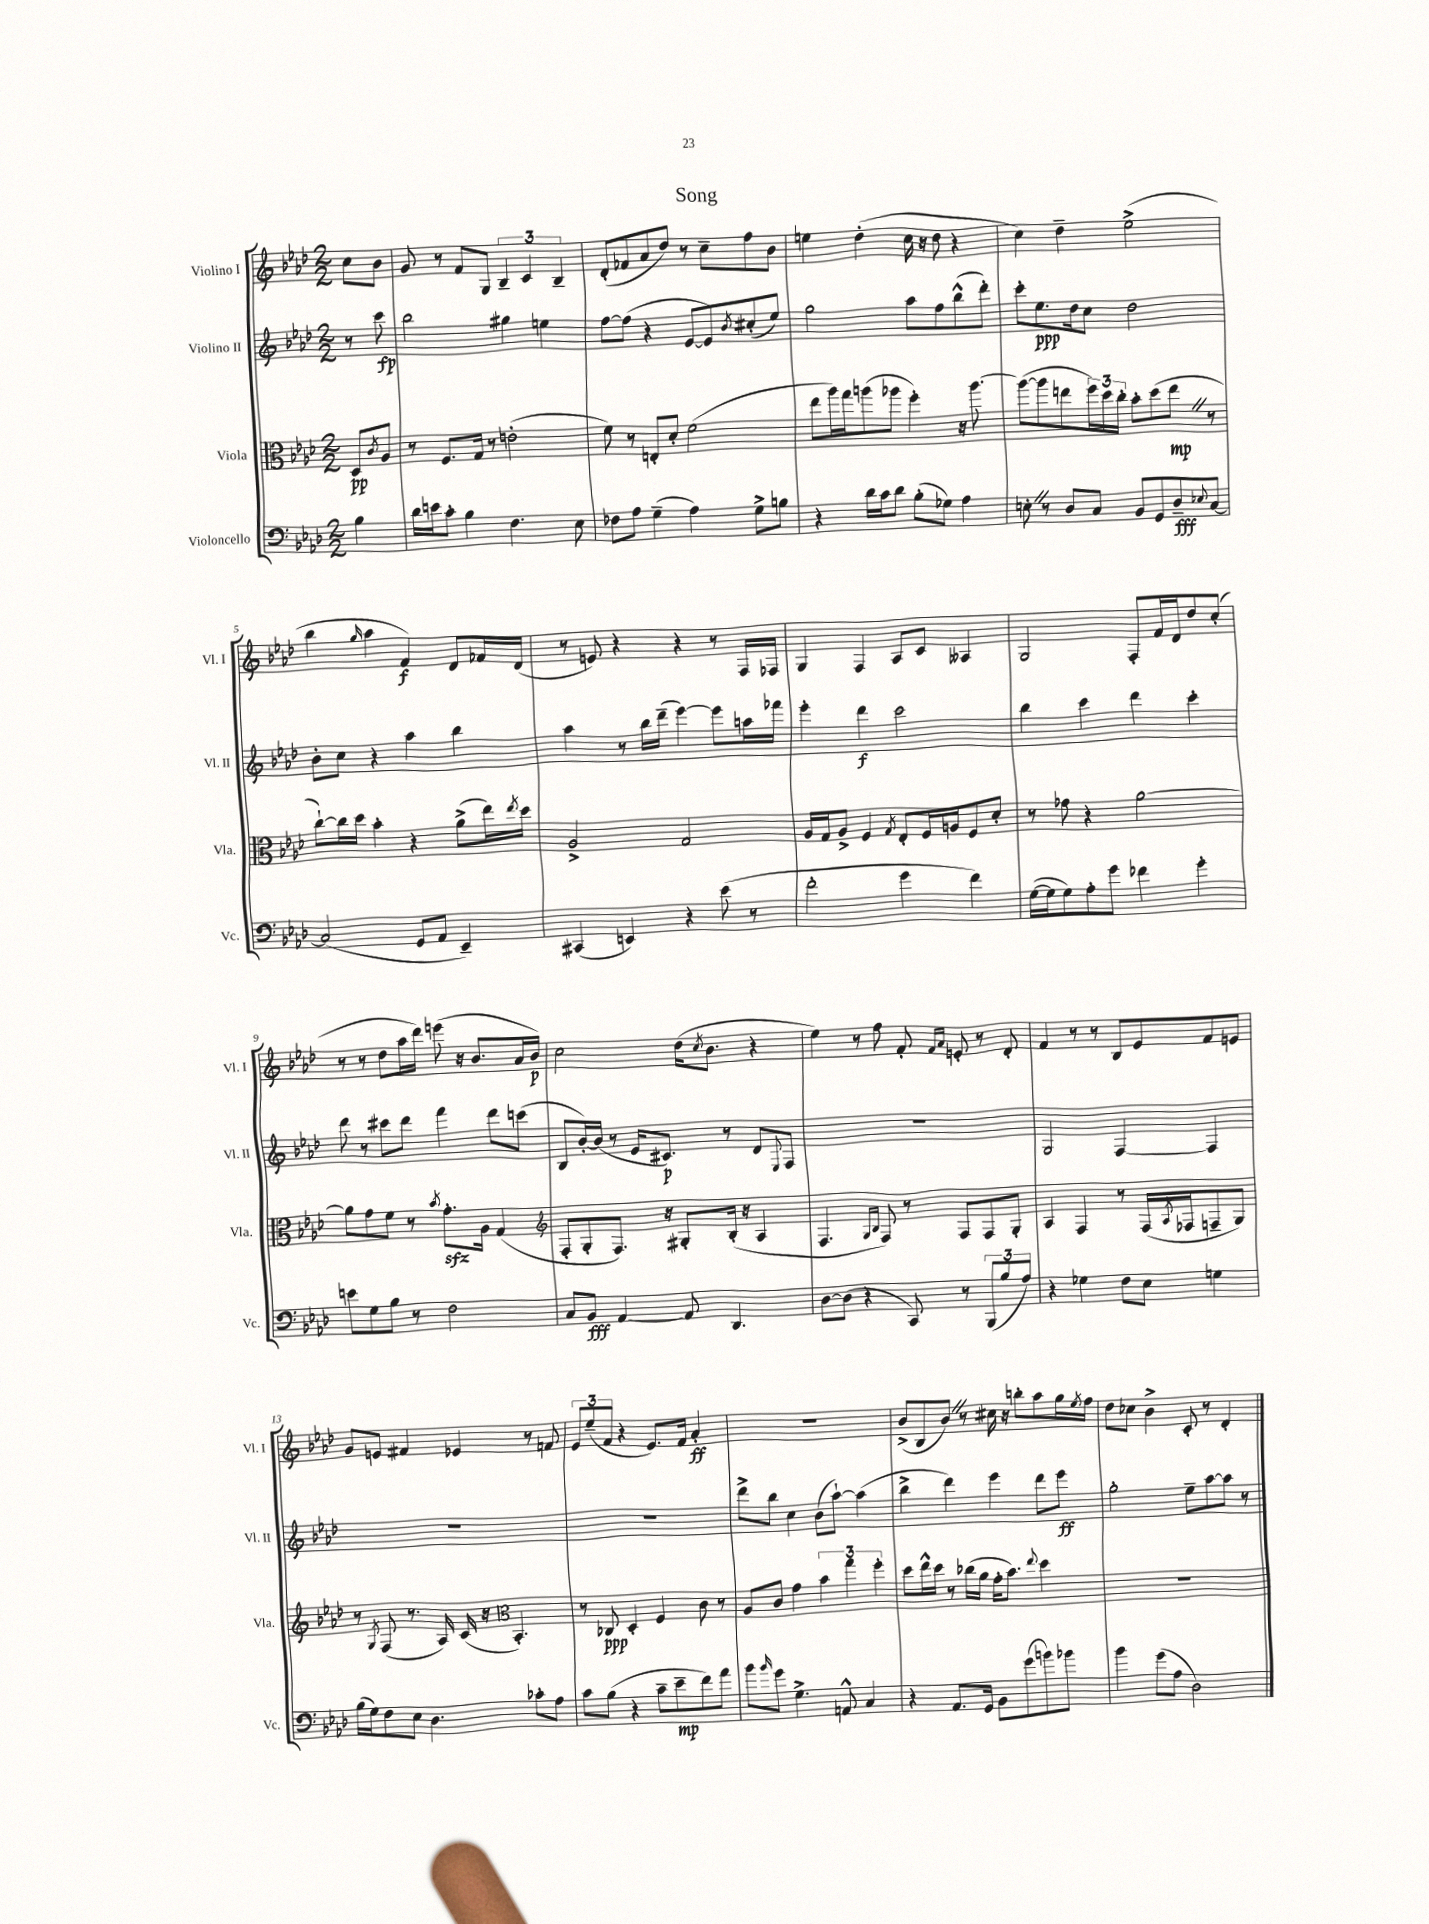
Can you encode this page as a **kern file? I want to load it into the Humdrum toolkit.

**kern	**kern	**kern	**kern
*staff4	*staff3	*staff2	*staff1
*clefF4	*clefC3	*clefG2	*clefG2
*k[b-e-a-d-]	*k[b-e-a-d-]	*k[b-e-a-d-]	*k[b-e-a-d-]
*M2/2	*M2/2	*M2/2	*M2/2
4B-	8D-	8r	8cc
.	8qc	.	.
.	8A-	8ccc	8b-
=	=	=	=
16d-	8r	2bb-	8g
16e	.	.	.
8c'	8.F	.	8r
4B-	.	.	8f
.	16G	.	.
.	8r	.	8G
4.F	(2e'	4gg#	6B-~
.	.	.	6c
.	.	4ee	.
.	.	.	6B-~
8E-	.	.	.
=	=	=	=
8F-	8f)	[8ff	(8d-'
8A-	8r	(8ff]	8f-
(4G~	8E'	4r	8a-
.	8d-'	.	8dd-)
4A-)	(2f	[8e-	8r
.	.	8e-])	8cc~
.	.	8qb-	.
8G^	.	(8cc#'	8ff
8B	.	8ee-)	8b-
=	=	=	=
4r	8ee-	2gg	4ee
.	16aa-)	.	.
.	16gg	.	.
16d-	(8aa	.	(4dd-'
16c	.	.	.
8d-	8aa-	.	.
(8B-'	4ff')	8aa-	16cc
.	.	.	16r
8G-)	.	8ff	8dd-
4A-	16r	(8bb-^^	4r
.	[8.aa-	.	.
.	.	8ddd-')	.
=	=	=	=
8E'	(8aa-_	8ccc'	4cc)
8r	8aa-]	8.ee-	.
8D-	8ee	.	4dd-~
.	.	16dd-	.
8C	24ff)	8cc	.
.	24dd-	.	.
.	24cc'	.	.
8BB-	8b-'	2dd-	(2ee-^
8GG	(8dd-	.	.
8D-~	8ee	.	.
8qqE-	.	.	.
[8C	8r	.	.
=	=	=	=
(2C]	[8cc`)	8b-'	4bb-
.	16cc]	8cc	.
.	16dd-	.	.
.	.	.	16qqgg
.	4b-'	4r	4aa-
8GG	4r	4aa-	4f)
8AA-	.	.	.
4EE-~)	(8a-^	4bb-	8d-
.	16ee-)	.	16f-
.	8qee-	.	.
.	16dd-	.	(16d-
=	=	=	=
(4CC#	2A-^	4aa-	8r
.	.	.	8e)
4EE)	.	8r	4r
.	.	16bb-	.
.	.	(16ddd-~	.
4r	2G	[4eee-)	4r
(8e-	.	8eee-]	8r
8r	.	16aa	16F
.	.	16fff-	16F-
=	=	=	=
2f'	16A-	4eee-'	4G
.	16G	.	.
.	8A-^	.	.
.	4F	4ddd-	4F
.	8qG	.	.
4g	8E-'	2ccc	8A-
.	16F	.	8c
.	16A	.	.
4f)	8F	.	4A--
.	8d-'	.	.
=	=	=	=
([16G	8r	4bb-	2G
16G]	.	.	.
8G)	8g-	.	.
8A-'	4r	4ccc	.
8g	.	.	.
4f-	[2a-	4ddd-	8F'
.	.	.	16f
.	.	.	16d-
4g'	.	4ccc'	8dd-
.	.	.	(8cc'
=	=	=	=
8e	8a-]	8ddd-	8r
8G	8g	8r	8r
8B-	8f	8ccc#	8dd-
8r	8r	8ddd-	16aa-
.	.	.	16ddd-)
.	8qb-	.	.
2F	8.g'	4fff	(8eee
.	.	.	16r
.	16A-	.	8.b-
.	(4G	8ddd-	.
.	.	(8ccc	16a-
.	.	.	16b-)
=	=	=	=
*	*clefG2	*	*
8C	8F'	8B-	2cc
8BB-	8G'	[16b-')	.
.	.	(16b-]	.
[4AA-	8.F)	8r	.
.	.	16e-	.
.	16r	8.c#)	.
8AA-]	8G#'	.	(16dd-
.	.	.	8qcc
.	.	.	8.b-
4.DD-	(16B-'	8r	.
.	16r	.	.
.	4A-	8d-	4r
.	.	8qqE-	.
.	.	8F	.
=	=	=	=
[8D-	4.F	1r	4ee-)
(8D-]	.	.	.
4r	.	.	8r
.	16qqG	.	.
.	16qqB-	.	.
.	8F)	.	8ff
8CC)	8r	.	8f'
.	.	.	16qqf
.	.	.	16qqa-
8r	8F	.	8e'
(12BBB-	8F	.	8r
12B-	.	.	.
.	8G'	.	8d-'
12A-)	.	.	.
=	=	=	=
4r	4A-	2G	4f
4G-	4F	.	8r
.	.	.	8r
8F	8r	[4F	8B-
8E-	(16F	.	8e-
.	8qA-	.	.
.	16F-	.	.
4G	8F~	4F]	8f
.	8G)	.	8e
=	=	=	=
(16B-	8r	1r	8g
16G)	.	.	.
.	8qG	.	.
8F	(8F	.	8e
8E-	8.r	.	4f#
4.D-	.	.	.
.	16A-)	.	.
.	(16c	.	4e-
.	16r	.	.
*	*clefC3	*	*
.	4.BB-')	.	.
8c-'	.	.	8r
8A-	.	.	8f
=	=	=	=
8c	8r	1r	12e-
.	.	.	(12ee-~
(8B-	8C-	.	.
.	.	.	12f
4r	4D-'	.	4r
8c~	4F	.	8.e-)
8e-~	.	.	.
.	.	.	16f
8f)	8c	.	4a-'
8a-	8r	.	.
=	=	=	=
8b-	8A-	8ddd-^	1r
16qqb-	.	.	.
8g	8c	8bb-	.
4.G^	4g	4cc	.
.	6b-	(8b-	.
8AA^^	.	[8aa-`)	.
.	6gg	.	.
4C	.	(4aa-]	.
.	6ff'	.	.
=	=	=	=
4r	8dd-	4bb-^	(8b-^
.	16ee-^^	.	8B-
.	16dd-	.	.
8.AA-	8r	4ddd-)	8b-)
.	(16cc-	.	8r
16GG	16a-	.	.
8BB-	16g'	4eee-	16cc#
.	8.b-)	.	16r
(8g	.	.	8bb'
.	8qqee-	.	.
8b)	4dd-	8ddd-	8aa-
8b-	.	8eee-	16gg
.	.	.	8qee-
.	.	.	16ff
=	=	=	=
4b-	1r	2gg'	8dd-
.	.	.	8cc-
(8g	.	.	4b-^
8A-	.	.	.
2D-)	.	8ee-~	8c'
.	.	[8aa-	8r
.	.	8aa-]	4d-'
.	.	8r	.
==	==	==	==
*-	*-	*-	*-
